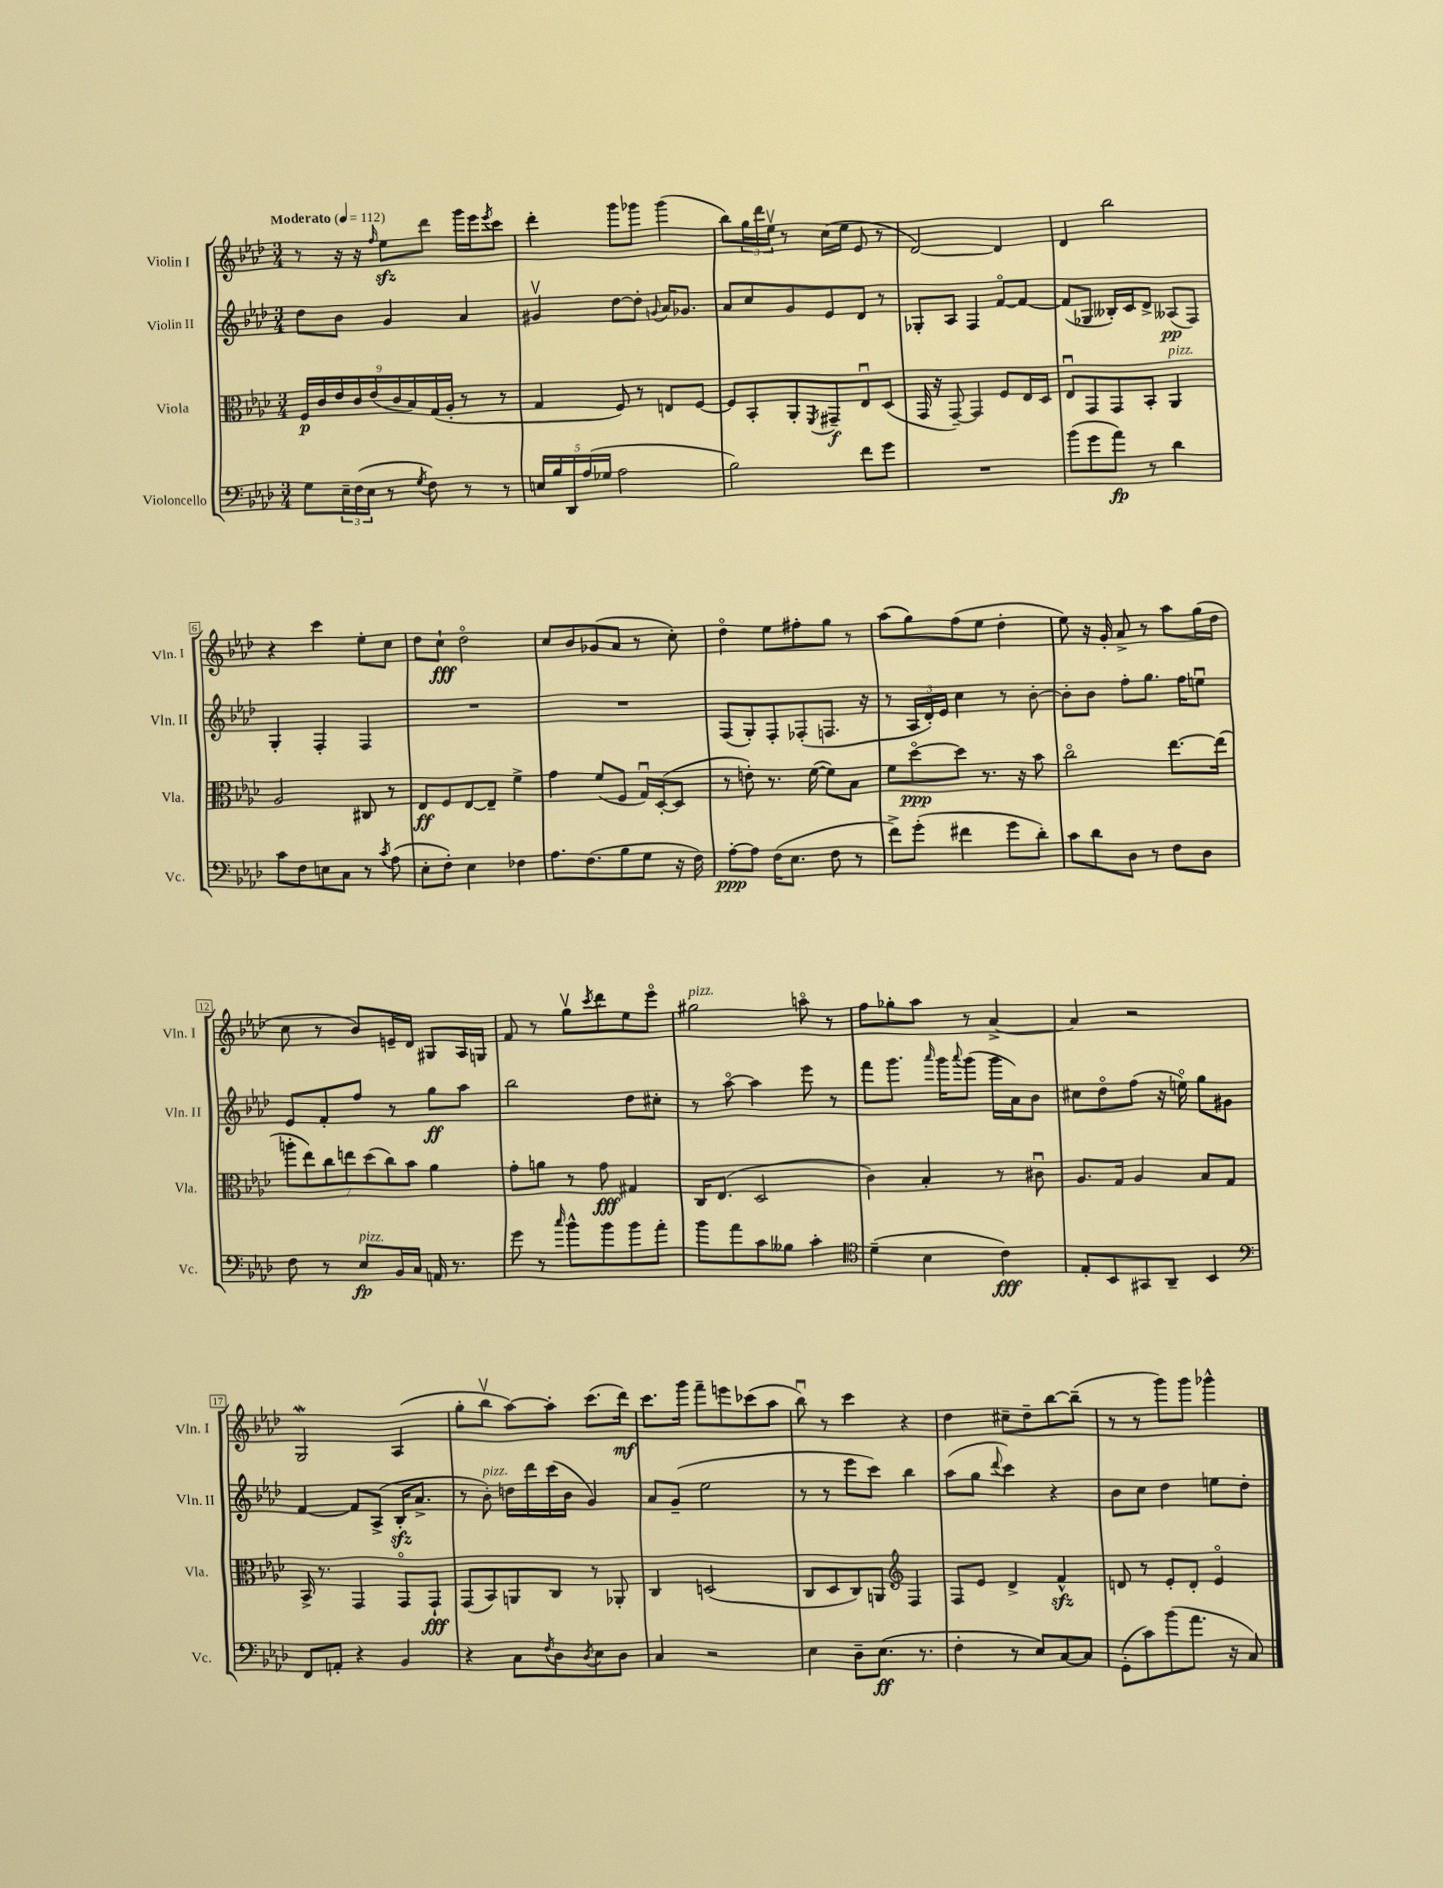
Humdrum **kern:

**kern	**dynam	**kern	**dynam	**kern	**dynam	**kern	**dynam
*part4	*part4	*part3	*part3	*part2	*part2	*part1	*part1
*staff4	*staff4	*staff3	*staff3	*staff2	*staff2	*staff1	*staff1
*I"Violoncello	*	*I"Viola	*	*I"Violin II	*	*I"Violin I	*
*I'Vc.	*	*I'Vla.	*	*I'Vln. II	*	*I'Vln. I	*
*clefF4	*	*clefC3	*	*clefG2	*	*clefG2	*
*k[b-e-a-d-]	*	*k[b-e-a-d-]	*	*k[b-e-a-d-]	*	*k[b-e-a-d-]	*
*M3/4	*	*M3/4	*	*M3/4	*	*M3/4	*
*MM112	*	*MM112	*	*MM112	*	*MM112	*
=1	=1	=1	=1	=1	=1	=1	=1
!	!	!	!	!	!	!LO:TX:a:B:t=Moderato	!
8G\L	.	18F/LL	p	8dd-\L	.	8r	.
.	.	18c/	.	.	.	.	.
.	.	18e-/	.	.	.	.	.
24E-~\L	.	.	.	8b-\J	.	16r	.
(24F\	.	18c/	.	.	.	.	.
.	.	.	.	.	.	16r	.
24E-\JJ	.	.	.	.	.	.	.
.	.	(18e-/	.	.	.	.	.
.	.	.	.	.	.	16qqff/	.
8r	.	.	.	4g/	.	8ee-zz\L	.
.	.	18c/	.	.	.	.	.
.	.	18B-/)	.	.	.	.	.
8qG/	.	.	.	.	.	.	.
8F\)	.	.	.	.	.	8ddd-\J	.
.	.	(18G/	.	.	.	.	.
.	.	18A-'/JJ	.	.	.	.	.
8r	.	8r	.	4a-/	.	16ggg\LL	.
.	.	.	.	.	.	16eee-\J	.
.	.	.	.	.	.	8qeee-/	.
8r	.	8r	.	.	.	8ccc\J	.
=2	=2	=2	=2	=2	=2	=2	=2
20En/LL	.	4G/	.	4g#Xv/	.	4ddd-'\	.
20B-/	.	.	.	.	.	.	.
20DD-/	.	.	.	.	.	.	.
(20A-/	.	.	.	.	.	.	.
20G-X/JJ	.	.	.	.	.	.	.
2A-\	.	8F/)	.	[8dd-\L	.	8ggg\L	.
.	.	8r	.	8dd-'\J]	.	8ggg-X\J	.
.	.	.	.	8qqgn/	.	.	.
.	.	8En/L	.	16a-/KL	.	(4ggg-\	.
.	.	.	.	8.g-X/J	.	.	.
.	.	[8F/J	.	.	.	.	.
=3	=3	=3	=3	=3	=3	=3	=3
2B-\)	.	8F/L]	.	8a-/L	.	8bb-\L)	.
.	.	8BB-'/	.	8cc/	.	24gg\L	.
.	.	.	.	.	.	24ddd-\	.
.	.	.	.	.	.	24ee-v\JJ	.
.	.	8AA-'/	.	8g/	.	8r	.
.	.	8qFF/	.	.	.	.	.
.	.	8GG#X~/	f	8e-/	.	(16cc\LL	.
.	.	.	.	.	.	16ee-\JJ	.
8f\L	.	8E-u/	.	8d-/J	.	8e-/	.
8g\J	.	(8D-/J	.	8r	.	8r	.
=4	=4	=4	=4	=4	=4	=4	=4
2.r	.	16GG/	.	8G-X'/L	.	[2d-/)	.
.	.	16r	.	.	.	.	.
.	.	[8GG~/)	.	8A-/J	.	.	.
.	.	4GG/]	.	4F/	.	.	.
.	.	8F/L	.	[8f/L	.	4d-/]	.
.	.	16E-/L	.	8f/J_	.	.	.
.	.	16D-/JJ	.	.	.	.	.
=5	=5	=5	=5	=5	=5	=5	=5
(8b-\L	.	8E-u/L	.	(8f/L]	.	4d-/	.
8g\	.	8GG/	.	8G-X/J	.	.	.
8a-\J)	fp	8GG/	.	16B--X'/LL)	.	2bb-\	.
.	.	.	.	16c/J	.	.	.
8r	.	8BB-'/J	.	8d-^/J	.	.	.
!	!	!LO:TX:a:i:t=pizz.	!	!	!	!	!
4d-\	.	4AA-/	.	(8A--X/L	pp	.	.
.	.	.	.	8F/J)	.	.	.
!!LO:LB:g=z
=6	=6	=6	=6	=6	=6	=6	=6
8c\L	.	2A-/	.	4G'/	.	4r	.
8F\	.	.	.	.	.	.	.
8En\	.	.	.	4F'/	.	4ccc\	.
8C\J	.	.	.	.	.	.	.
8r	.	8C#X/	.	4F/	.	8ee-'\L	.
8qc/	.	.	.	.	.	.	.
(8A-\	.	8r	.	.	.	8cc\J	.
=7	=7	=7	=7	=7	=7	=7	=7
8E-'\L	.	8E-/L	ff	2.r	.	8dd-\L	.
8F'\J)	.	8F/	.	.	.	8cc`\J	fff
4E-\	.	[8E-/	.	.	.	2dd-\	.
.	.	8E-~/J]	.	.	.	.	.
4F-X\	.	4f^\	.	.	.	.	.
=8	=8	=8	=8	=8	=8	=8	=8
8.A-\L	.	4g\	.	2.r	.	8cc/L	.
.	.	.	.	.	.	8b-/	.
(8.F\	.	.	.	.	.	.	.
.	.	(8f/L	.	.	.	(8g-X/	.
8B-\	.	8F/J	.	.	.	8a-/J	.
8G\J	.	16Gu/LL)	.	.	.	8r	.
.	.	([16D-'/J	.	.	.	.	.
16r	.	8D-/J]	.	.	.	8cc'\)	.
16F\)	.	.	.	.	.	.	.
=9	=9	=9	=9	=9	=9	=9	=9
[8A-'\L	ppp	8r	.	(8F/L	.	4dd-\	.
8A-\J]	.	8en'\)	.	8G'/)	.	.	.
(16F\KL	.	8.r	.	8F'/	.	8ee-\L	.
8.E-\J	.	.	.	.	.	.	.
.	.	.	.	(8F-X'/	.	8ff#X'\	.
.	.	([16f\	.	.	.	.	.
8F\	.	8f\L])	.	8.Fn/J	.	8gg\J	.
8r	.	8B-\J	.	.	.	8r	.
.	.	.	.	16r	.	.	.
=10	=10	=10	=10	=10	=10	=10	=10
8f^\L)	.	8f\L	.	8r	.	(8aa-\L	.
(8g'\J	.	[8dd-\	ppp	24A-/LL	.	8gg\)	.
.	.	.	.	24d-'/)	.	.	.
.	.	.	.	24e-/JJ	.	.	.
4f#X\	.	8dd-\J]	.	4cc\	.	(8ff\	.
.	.	8.r	.	.	.	8ee-\J	.
8g\L	.	.	.	8r	.	4dd-'\	.
.	.	16r	.	.	.	.	.
8d-'\J)	.	8b-\	.	[8b-'\	.	.	.
=11	=11	=11	=11	=11	=11	=11	=11
8c\L	.	2cc\	.	8b-'\L]	.	8ee-\)	.
8d-\	.	.	.	8b-\J	.	16r	.
.	.	.	.	.	.	16g'/	.
8D-\J	.	.	.	8ff'\L	.	8a-^/	.
8r	.	.	.	8.gg\J	.	8r	.
8F\L	.	[8.ee-\L	.	.	.	8aa-\L	.
.	.	.	.	16ff\KL	.	.	.
8D-\J	.	.	.	8eenu\J	.	(16gg\L	.
.	.	(16ee-\Jk]	.	.	.	16dd-\JJ	.
!!LO:LB:g=z
=12	=12	=12	=12	=12	=12	=12	=12
8F\	.	14aan'\L	.	8e-/L	.	8cc\	.
.	.	14ee-\)	.	.	.	.	.
8r	.	.	.	8f'/	.	8r	.
.	.	14cc\	.	.	.	.	.
.	.	14een\	.	.	.	.	.
!LO:TX:a:i:t=pizz.	!	!	!	!	!	!	!
8E-/L	fp	.	.	8ff/J	.	8b-/L)	.
.	.	(14dd-\	.	.	.	.	.
.	.	14cc\)	.	.	.	.	.
16BB-/L	.	.	.	8r	.	16en~/L	.
.	.	14b-\J	.	.	.	.	.
16C/JJ	.	.	.	.	.	16d-/JJ	.
16AAn/	.	4a-\	.	8gg\L	ff	8G#X/L	.
8.r	.	.	.	.	.	.	.
.	.	.	.	8aa-\J	.	16A-/L	.
.	.	.	.	.	.	16Gn/JJ	.
=13	=13	=13	=13	=13	=13	=13	=13
8g\	.	8g'\L	.	2bb-\	.	8f/	.
8r	.	8an\J	.	.	.	8r	.
16qqcc/	.	.	.	.	.	.	.
8b-^^\L	.	8r	.	.	.	8ggv\L	.
.	.	.	.	.	.	8qccc/	.
8b-\	.	8g\	fff	.	.	8ddd-\	.
8b-\	.	4G#X/	.	8dd-\L	.	8ee-\	.
8a-'\J	.	.	.	8cc#X'\J	.	8eee-\J	.
=14	=14	=14	=14	=14	=14	=14	=14
!	!	!	!	!	!	!LO:TX:a:i:t=pizz.	!
8b-\L	.	16C/KL	.	8r	.	2gg#X\	.
.	.	(8.E-/J	.	.	.	.	.
8a-\	.	.	.	[8aa-\	.	.	.
8c\	.	2D-/	.	4aa-\]	.	.	.
8B--X\J	.	.	.	.	.	.	.
4c'\	.	.	.	8eee-\	.	8aan\	.
.	.	.	.	8r	.	8r	.
=15	=15	=15	=15	=15	=15	=15	=15
*clefC4	*	*	*	*	*	*	*
(4d-~\	.	4c\)	.	8fff\L	.	8ff\L	.
.	.	.	.	8.ggg\J	.	8gg-X'\	.
4B-\	.	4B-'/	.	.	.	8aa-\J	.
.	.	.	.	16qqaaa-/	.	.	.
.	.	.	.	16ggg\KL	.	.	.
.	.	.	.	8qqaaa-/	.	.	.
.	.	.	.	(8ggg\J	.	8r	.
4c\)	fff	8r	.	16ggg\LL	.	[4a-^/	.
.	.	.	.	16a-\J)	.	.	.
.	.	8c#Xu\	.	8b-\J	.	.	.
=16	=16	=16	=16	=16	=16	=16	=16
8E-'/L	.	8.A-/L	.	8cc#X\L	.	4a-/]	.
8BB-/	.	.	.	8dd-\	.	.	.
.	.	16G/Jk	.	.	.	.	.
8GG#X/	.	4A-/	.	(8ff\J	.	2r	.
8AA-~/J	.	.	.	16r	.	.	.
.	.	.	.	16een\)	.	.	.
4BB-/	.	8B-/L	.	8gg\L	.	.	.
.	.	8G/J	.	8g#X\J	.	.	.
!!LO:LB:g=z
=17	=17	=17	=17	=17	=17	=17	=17
*clefF4	*	*	*	*	*	*	*
8FF/L	.	16BB-^/	.	[4f/	.	2GW/	.
.	.	8.r	.	.	.	.	.
8AAn'/J	.	.	.	.	.	.	.
4r	.	4GG/	.	8f/L]	.	.	.
.	.	.	.	(8A-^/J	.	.	.
4BB-/	.	8GG/L	.	16B-zz'/KL	.	(4A-/	.
.	.	.	.	8.a-^/J	.	.	.
.	.	8GG`/J	fff	.	.	.	.
=18	=18	=18	=18	=18	=18	=18	=18
4r	.	(8GG/L	.	8r	.	8gg'\L	.
!	!	!	!	!LO:TX:a:i:t=pizz.	!	!	!
.	.	8BB-/)	.	8b-'\)	.	8bb-v\J	.
8C\L	.	8AAn/	.	16ddn\LL	.	[8aa-\L)	.
.	.	.	.	16ddd-\	.	.	.
8qF/	.	.	.	.	.	.	.
8D-\	.	8C/J	.	(16ccc\	.	8aa-'\J]	.
.	.	.	.	16b-\JJ	.	.	.
8qD-/	.	.	.	.	.	.	.
8E-\	.	8r	.	4g/)	.	(8.ccc\L	.
8D-\J	.	8AA-X'/	.	.	.	.	.
.	.	.	.	.	.	16ddd-\Jk)	mf
=19	=19	=19	=19	=19	=19	=19	=19
4C/	.	4C/	.	8a-/L	.	8.ccc\L	.
.	.	.	.	(8g~/J	.	.	.
.	.	.	.	.	.	16ggg\Jk	.
2r	.	(2Dn/	.	2ee-\	.	8fff~\L	.
.	.	.	.	.	.	8eeen\	.
.	.	.	.	.	.	(8ccc-X\	.
.	.	.	.	.	.	8aa-\J	.
=20	=20	=20	=20	=20	=20	=20	=20
4E-\	.	8C/L	.	8r	.	8bb-u\)	.
.	.	8D-/	.	8r	.	8r	.
8D-~\L	.	8C/)	.	8eee-\L	.	4ccc\	.
(8.E-\J	ff	8AAn/J	.	8ccc\J)	.	.	.
*	*	*clefG2	*	*	*	*	*
.	.	4F/	.	4bb-\	.	4r	.
8.r	.	.	.	.	.	.	.
=21	=21	=21	=21	=21	=21	=21	=21
4F'\	.	8F/L	.	(8aa-\L	.	4dd-\	.
.	.	8e-/J	.	8gg\J	.	.	.
.	.	.	.	8qqddd-/	.	.	.
8r	.	4d-^/	.	4ccc\)	.	8cc#X~\L	.
8E-/L)	.	.	.	.	.	8dd-~\	.
[8C/	.	4fzz^^/	.	4r	.	[8bb-\	.
8C/J]	.	.	.	.	.	(8bb-~\J]	.
=22	=22	=22	=22	=22	=22	=22	=22
(8GG'\L	.	8dn/	.	8b-\L	.	8r	.
8c\)	.	8r	.	8cc\J	.	8r	.
(8b-\	.	8e-'/L	.	4dd-\	.	8ggg\L)	.
8.a-\J	.	8d'/J	.	.	.	8ggg\J	.
.	.	4e-/	.	8een\L	.	4ggg-X^^\	.
16r	.	.	.	.	.	.	.
8C/)	.	.	.	8dd-'\J	.	.	.
==	==	==	==	==	==	==	==
*-	*-	*-	*-	*-	*-	*-	*-
